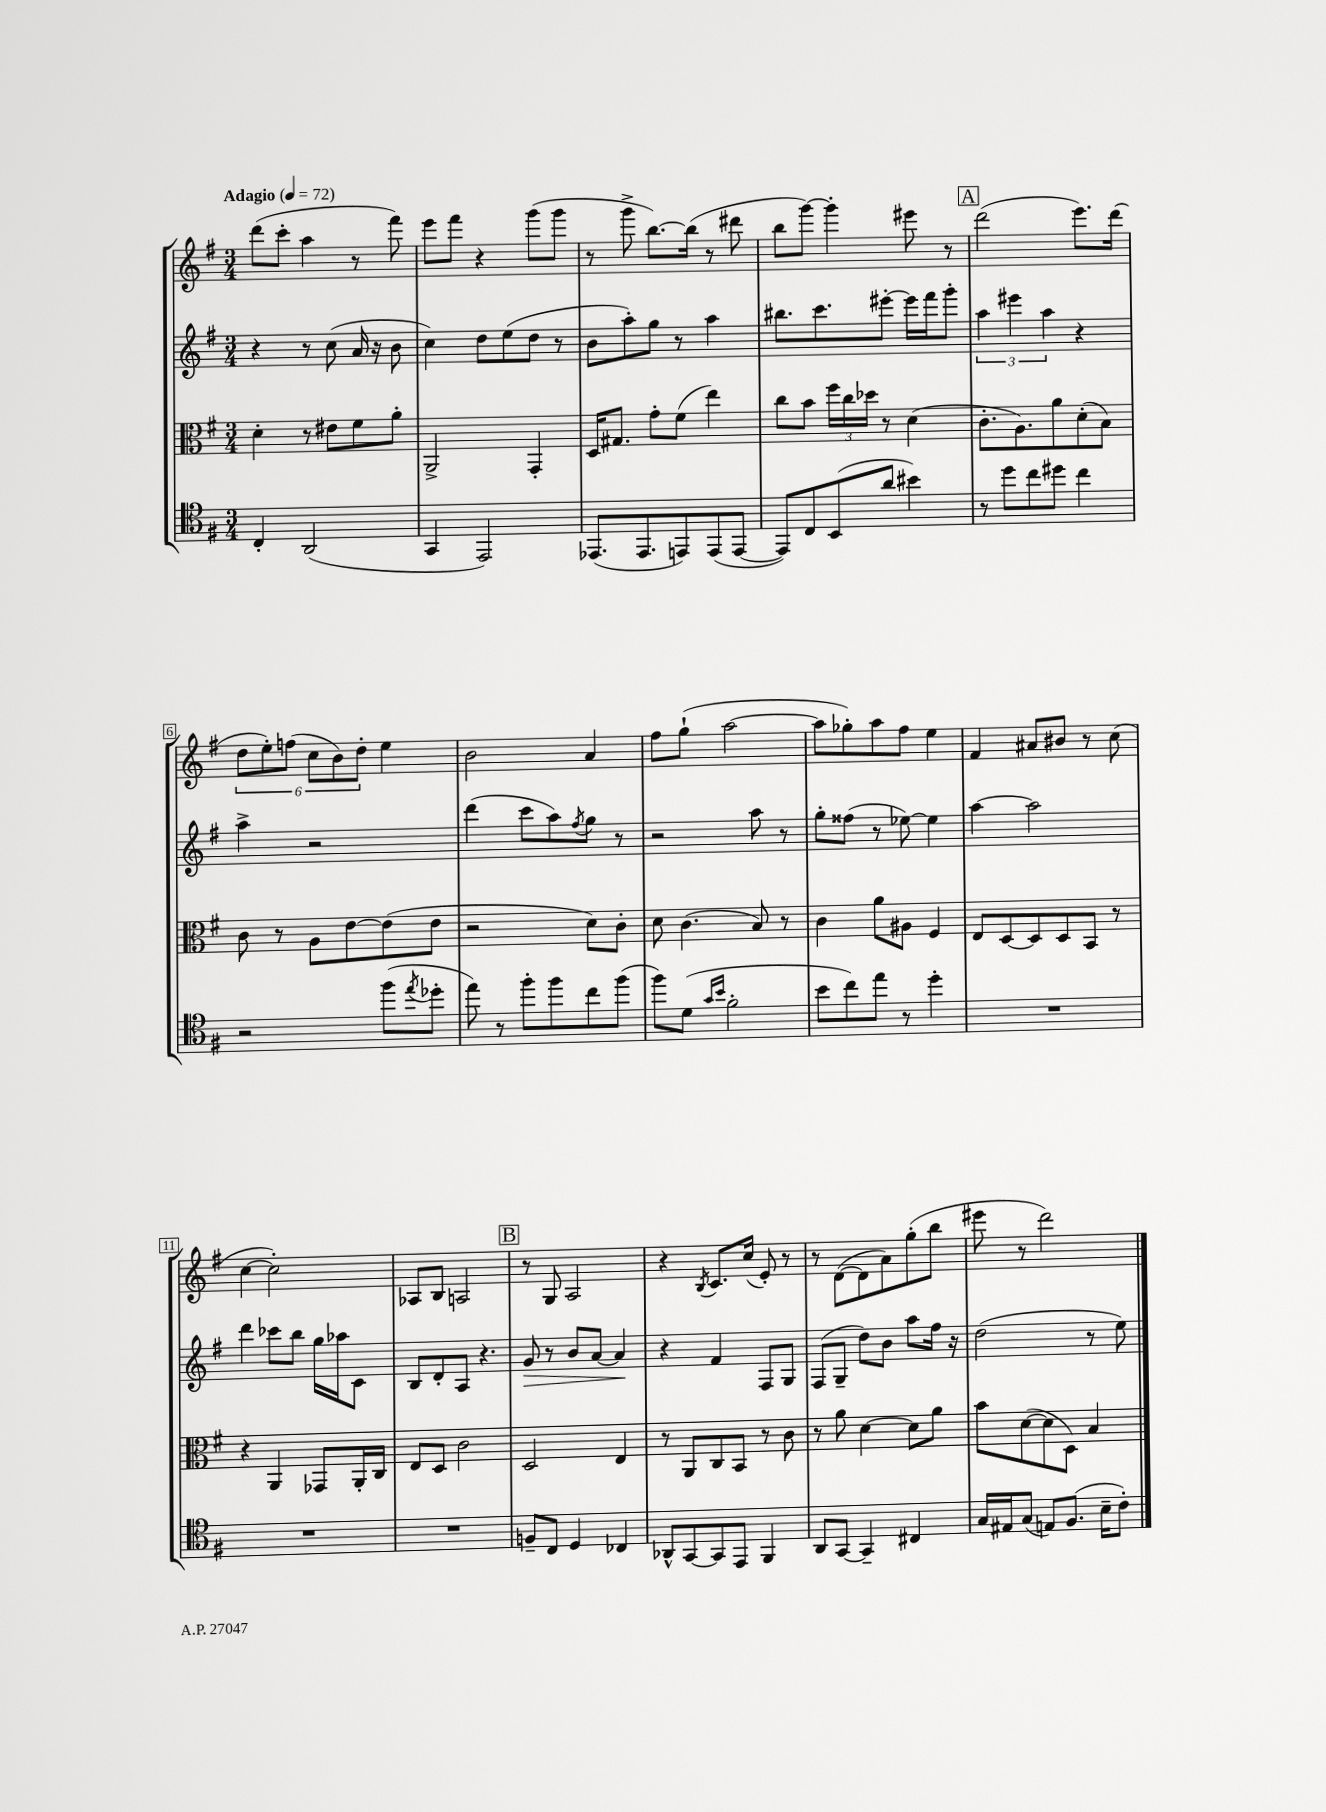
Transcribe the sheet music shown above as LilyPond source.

<<
\new StaffGroup <<
\new Staff = "s0" {
    \clef treble \key g \major \numericTimeSignature \time 3/4 \tempo "Adagio" 4 = 72
    d'''8( c'''8-. a''4 r8 fis'''8) |
    e'''8 fis'''8 r4 g'''8( g'''8 |
    r8 g'''8-> b''8.~) b''16( r8 dis'''8 |
    b''8 g'''8~) g'''4-. eis'''8 r8 |
    \mark \markup { \box "A" } d'''2( e'''8.) d'''16( |
    \tuplet 6/4 { d''8 e''8-.) f''8( c''8 b'8) d''8-. } e''4 |
    b'2 a'4 |
    fis''8 g''8-!( a''2~ |
    a''8 ges''8-.) a''8 fis''8 e''4 |
    fis'4 ais'8 bis'8 r8 c''8( |
    c''4~ c''2-.) |
    aes8 b8 a2 |
    \mark \markup { \box "B" } r8 g8 a2 |
    r4 \acciaccatura { b8 } c'8. c''16( e'8-.) r8 |
    r8 d'8~( d'8 a'8) g''8-.( b''8 |
    eis'''8 r8 d'''2) \bar "|." |
}
\new Staff = "s1" {
    \clef treble \key g \major \numericTimeSignature \time 3/4
    r4 r8 c''8( a'16 r16 b'8 |
    c''4) d''8 e''8( d''8 r8 |
    b'8 a''8-.) g''8 r8 a''4 |
    bis''8. c'''8. eis'''8~-. eis'''16 fis'''16 g'''8-. |
    \mark \markup { \box "A" } \tuplet 3/2 { a''4 eis'''4 a''4 } r4 |
    a''4-> r2 |
    d'''4( c'''8 a''8) \acciaccatura { fis''8 } g''8 r8 |
    r2 a''8 r8 |
    g''8-. fisis''8( r8 ees''8~) ees''4 |
    a''4~ a''2 |
    d'''4 ces'''8 b''8 g''16 aes''16 c'8 |
    b8 d'8-. a8 r4. |
    \mark \markup { \box "B" } g'8\> r8 b'8 a'8~ a'4\! |
    r4 fis'4 fis8 g8 |
    fis8( g8-- d''8) b'8 a''8 fis''16 r16 |
    d''2( r8 e''8) \bar "|." |
}
\new Staff = "s2" {
    \clef alto \key g \major \numericTimeSignature \time 3/4
    d'4-. r8 eis'8 fis'8 a'8-. |
    a,2-> g,4-. |
    d16 gis8. g'8-. fis'8( e''4) |
    c''8 b'8 \tuplet 3/2 { fis''16 c''16 des''16 } r8 d'4( |
    \mark \markup { \box "A" } c'8.-. a8.) a'8 d'8-.( b8) |
    c'8 r8 a8 e'8~ e'8( e'8 |
    r2 d'8) c'8-. |
    d'8 c'4.( b8) r8 |
    c'4 a'8 ais8 fis4 |
    e8 d8~ d8 d8 b,8 r8 |
    r4 a,4 ges,8 a,16-. c16 |
    e8 d8 c'2 |
    \mark \markup { \box "B" } d2 e4 |
    r8 a,8 c8 b,8 r8 c'8 |
    r8 a'8 d'4~ d'8 a'8 |
    b'8 d'8~( d'8 d8) b4 \bar "|." |
}
\new Staff = "s3" {
    \clef tenor \key g \major \numericTimeSignature \time 3/4
    c4-. a,2( |
    g,4 e,2) |
    ees,8.( ees,8. e,8) e,8( e,8~ |
    e,8) c8 b,8( a'8 bis'4) |
    \mark \markup { \box "A" } r8 d''8 c''8 dis''8 c''4 |
    r2 fis''8( \acciaccatura { e''8 } des''8-. |
    e''8) r8 fis''8-. fis''8 c''8 fis''8( |
    fis''8) d'8( \grace { g'16 b'16 } fis'2-. |
    b'8 c''8) e''8 r8 d''4-. |
    R2. |
    R2. |
    R2. |
    \mark \markup { \box "B" } f8-- c8 d4 ces4 |
    aes,8-^ g,8~ g,8 e,8 fis,4 |
    a,8 g,8~ g,4-- cis4 |
    g16 eis16 g8( e8) fis8.( b16-- c'8-.) \bar "|." |
}
>>
>>
\layout { \context { \Score \override BarNumber.stencil = #(make-stencil-boxer 0.1 0.3 ly:text-interface::print) } }
